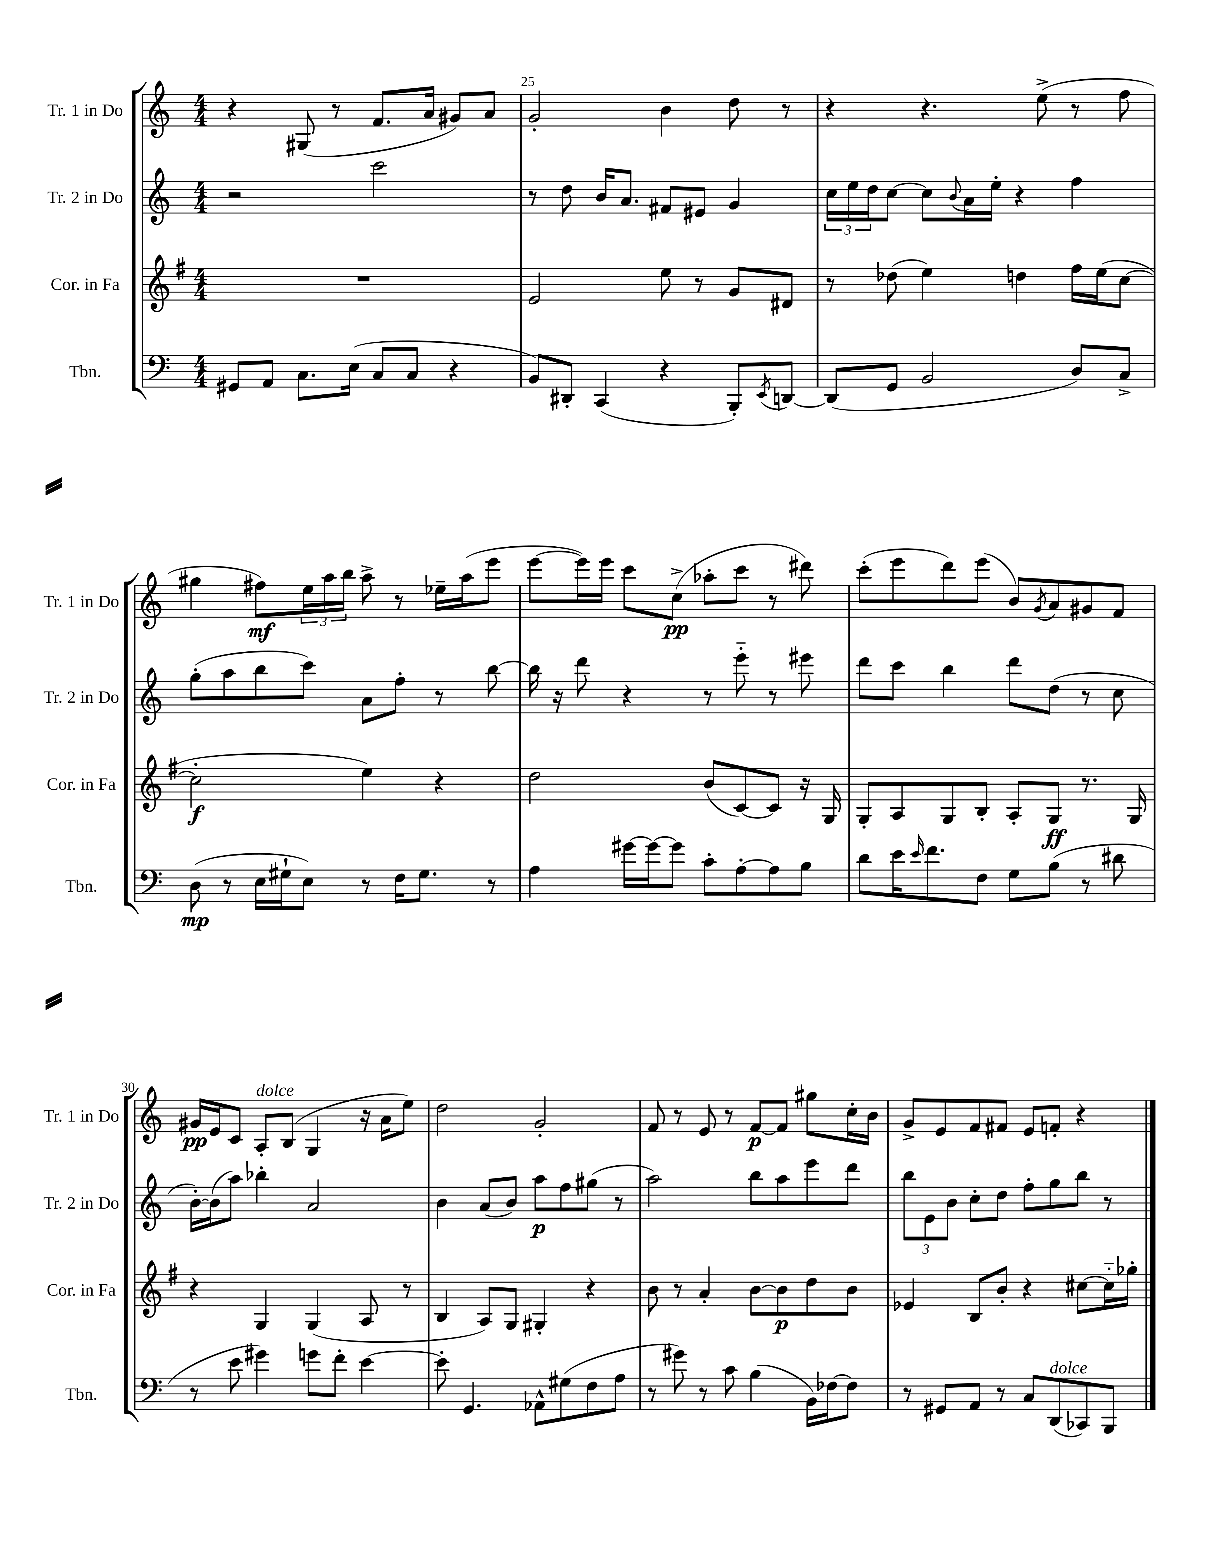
<<
\new StaffGroup <<
\new Staff = "s0" \with { instrumentName = "Tr. 1 in Do" shortInstrumentName = "Tr. 1 in Do" } {
    \clef treble \key c \major \numericTimeSignature \time 4/4
    r4 gis8( r8 f'8. a'16 gis'8) a'8 |
    g'2-. b'4 d''8 r8 |
    r4 r4. e''8->( r8 f''8 |
    gis''4 fis''8\mf) \tuplet 3/2 { e''16 a''16 b''16 } a''8-> r8 ees''16-- a''16( e'''8 |
    e'''8~ e'''16) e'''16 c'''8 c''8->\pp( aes''8-. c'''8 r8 dis'''8) |
    c'''8-.( e'''8 d'''8) e'''8( b'8) \acciaccatura { g'8 } a'8 gis'8 f'8 |
    gis'16\pp e'16 c'8 a8-.^\markup { \italic "dolce" } b8( g4 r16 a'16 e''8) |
    d''2 g'2-. |
    f'8 r8 e'8 r8 f'8~\p f'8 gis''8 c''16-. b'16 |
    g'8-> e'8 f'8 fis'8 e'8 f'8-. r4 \bar "|." |
}
\new Staff = "s1" \with { instrumentName = "Tr. 2 in Do" shortInstrumentName = "Tr. 2 in Do" } {
    \clef treble \key c \major \numericTimeSignature \time 4/4
    r2 c'''2 |
    r8 d''8 b'16 a'8. fis'8 eis'8 g'4 |
    \tuplet 3/2 { c''16 e''16 d''16 } c''8~ c''8 \appoggiatura { b'8 } a'16 e''16-. r4 f''4 |
    g''8-.( a''8 b''8 c'''8) a'8 f''8-. r8 b''8~ |
    b''16 r16 d'''8 r4 r8 e'''8-_ r8 eis'''8 |
    d'''8 c'''8 b''4 d'''8 d''8( r8 c''8 |
    b'16~-.) b'16( a''8) bes''4-. a'2 |
    b'4 a'8( b'8) a''8\p f''8 gis''8( r8 |
    a''2) b''8 a''8 e'''8 d'''8 |
    \tuplet 3/2 { b''8 e'8 b'8 } c''8-. d''8 f''8-. g''8 b''8 r8 \bar "|." |
}
\new Staff = "s2" \with { instrumentName = "Cor. in Fa" shortInstrumentName = "Cor. in Fa" } {
    \clef treble \key g \major \numericTimeSignature \time 4/4
    R1 |
    e'2 e''8 r8 g'8 dis'8 |
    r8 des''8( e''4) d''4 fis''16 e''16( c''8~ |
    c''2-.\f e''4) r4 |
    d''2 b'8( c'8~) c'8 r16 g16 |
    g8-. a8 g8 b8-. a8-. g8\ff r8. g16 |
    r4 g4 g4( a8 r8 |
    b4 a8) g8 gis4-. r4 |
    b'8 r8 a'4-. b'8~ b'8\p d''8 b'8 |
    ees'4 b8 b'8-. r4 cis''8~ cis''16-_ ges''16-. \bar "|." |
}
\new Staff = "s3" \with { instrumentName = "Tbn." shortInstrumentName = "Tbn." } {
    \clef bass \key c \major \numericTimeSignature \time 4/4
    gis,8 a,8 c8. e16( c8 c8 r4 |
    b,8) dis,8-. c,4( r4 b,,8-.) \acciaccatura { e,8 } d,8~ |
    d,8( g,8 b,2 d8) c8-> |
    d8\mp( r8 e16 gis16-! e8) r8 f16 gis8. r8 |
    a4 gis'16~ gis'16~ gis'8 c'8-. a8~-. a8 b8 |
    d'8 e'16 \grace { e'16 } f'8. f8 g8 b8( r8 dis'8 |
    r8 e'8 gis'4) g'8 f'8-. e'4~ |
    e'8-. g,4. aes,8-^ gis8( f8 a8 |
    r8 gis'8) r8 c'8 b4( b,16) fes16~ fes8 |
    r8 gis,8 a,8 r8 c8 d,8^\markup { \italic "dolce" }( ces,8) b,,8 \bar "|." |
}
>>
>>
\layout { \context { \Score currentBarNumber = #24 \override BarNumber.break-visibility = ##(#f #t #t) barNumberVisibility = #(every-nth-bar-number-visible 5) } }
